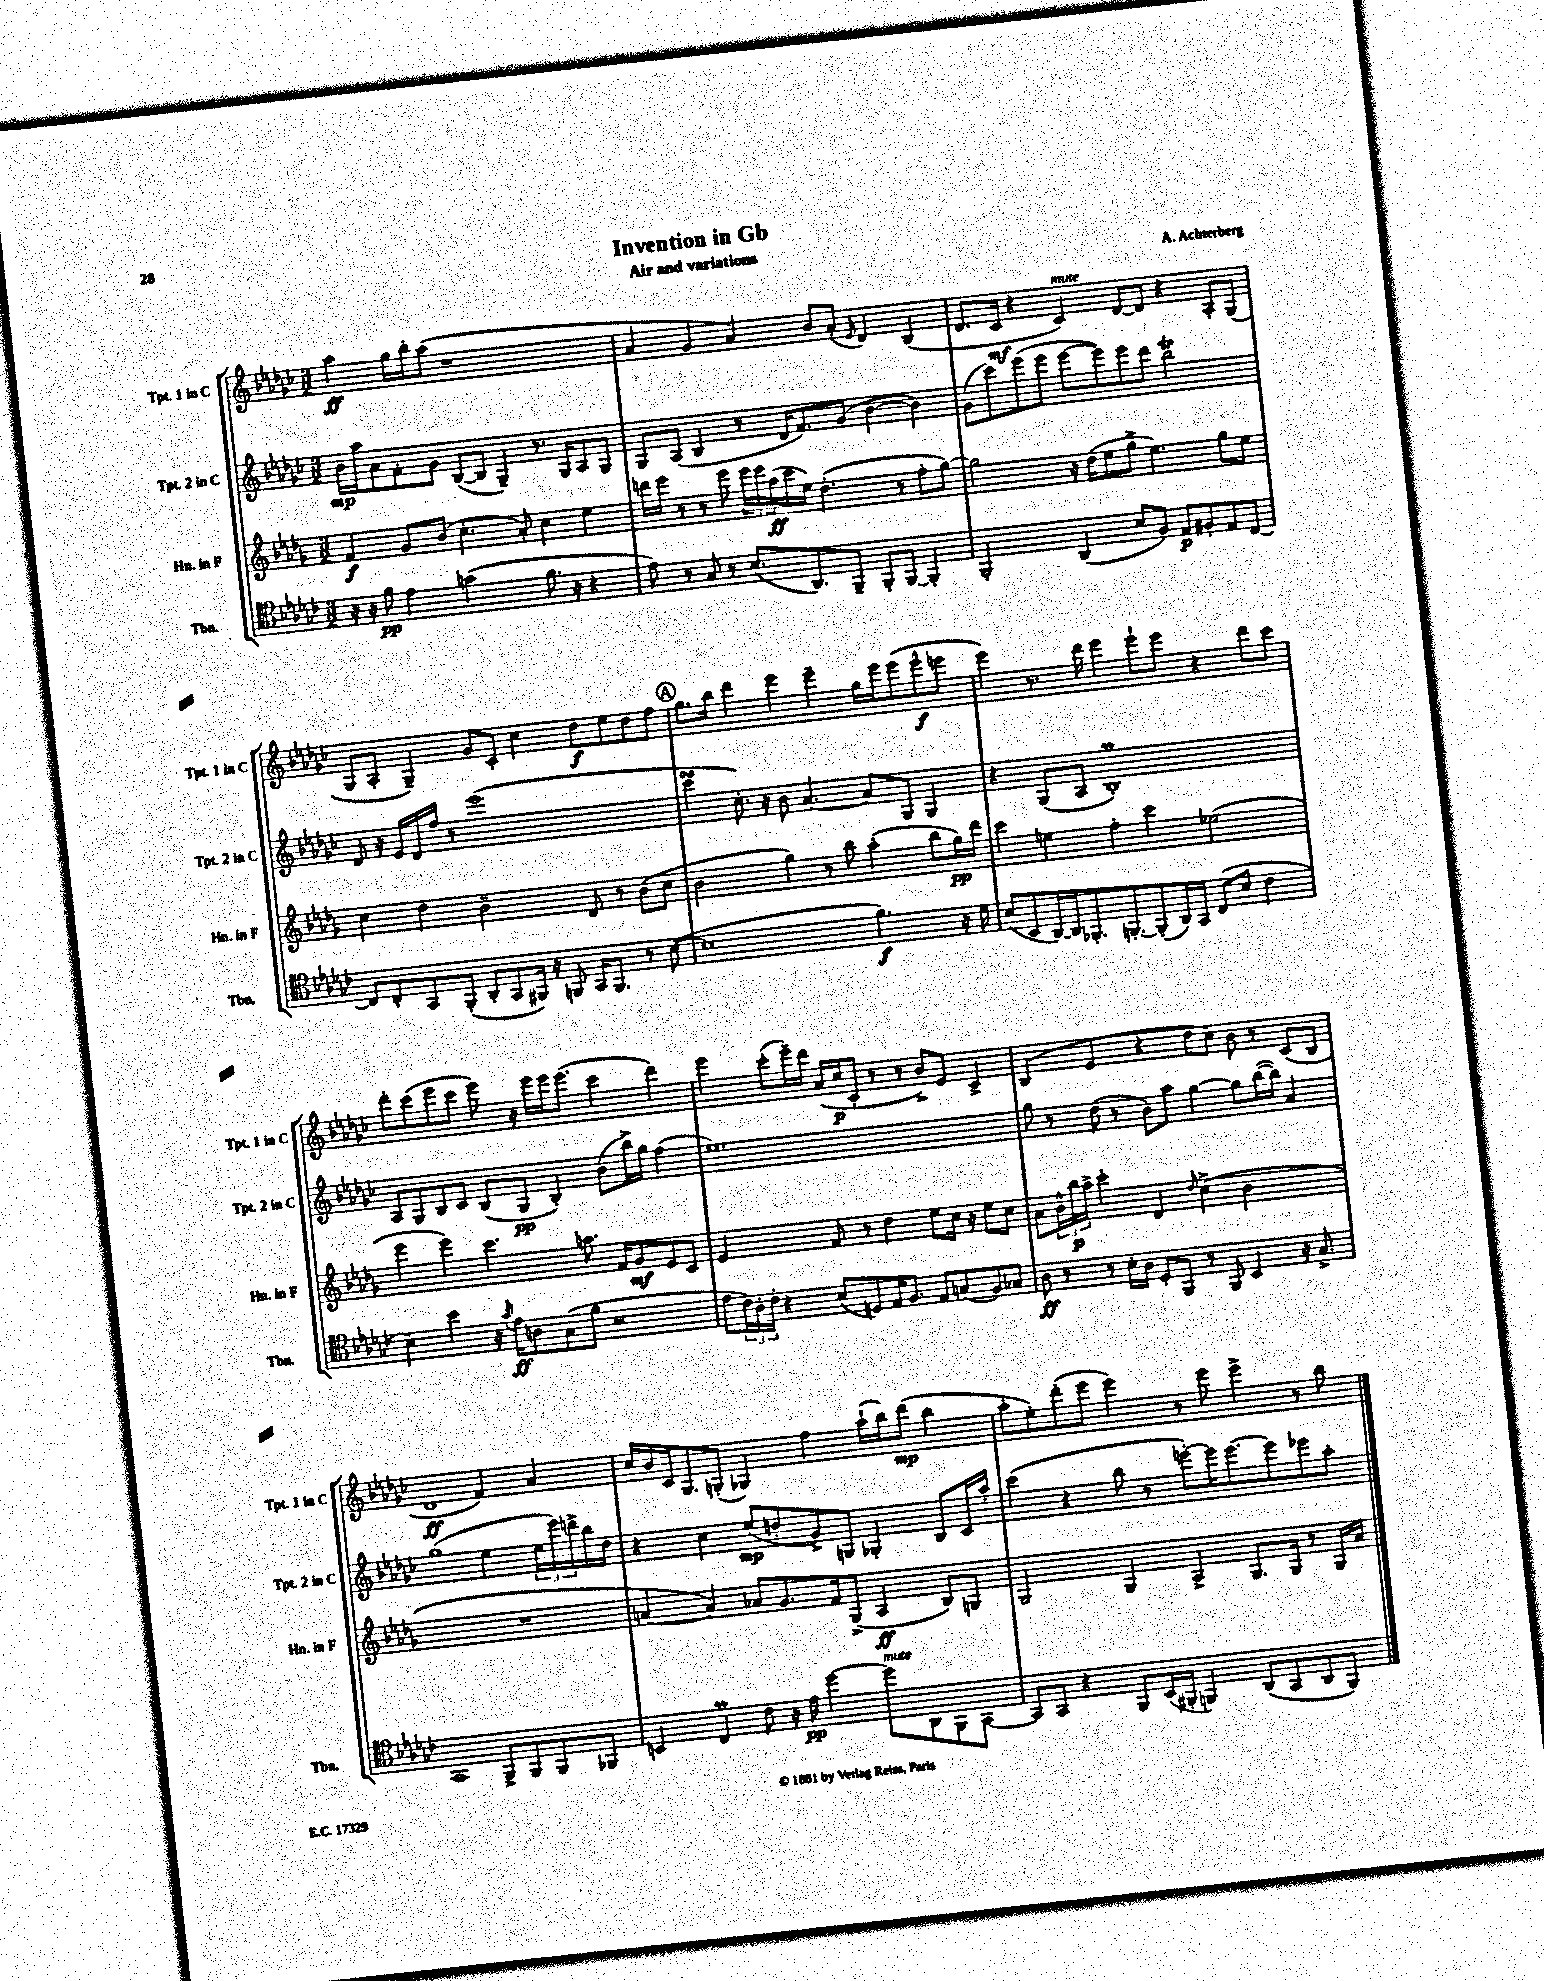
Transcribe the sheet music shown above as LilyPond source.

\header { title = "Invention in Gb" composer = "A. Achterberg" subtitle = "Air and variations" }
<<
\new StaffGroup <<
\new Staff = "s0" \with { instrumentName = "Tpt. 1 in C" shortInstrumentName = "Tpt. 1 in C" } {
    \clef treble \key ges \major \numericTimeSignature \time 3/2
    aes''4\ff ges''16 bes''16-. aes''8( r1 |
    aes'4 ges'4 aes'4) bes'8 aes'8-.( \grace { ees'16 } des'4) bes4( |
    des'8. ces'16\mf r4 ces'4^\markup { \italic "mute" }) des'8~ des'8 r4 aes8-. ges8( |
    ges8 aes8-. ges4--) ges'8 ces'8-. ces''4 des''8\f ees''8 des''8 f''8 |
    \mark \markup { \circle "A" } ges''8. bes''16 des'''4 ees'''4 ees'''4-- ges''16 ees'''16 ees'''8( ees'''8-^\f e'''8 |
    ees'''4) r8. des'''16 ees'''4 ees'''8-! ees'''8 r4 des'''8 ces'''8 |
    des'''8-. ces'''8( ees'''8 ces'''8 ees'''8) r16 ees'''16 ees'''16 ees'''8.( ces'''4 des'''4) |
    ees'''4 ces'''8-.( ees'''16--) des'''16 aes'16( ces''16\p ces'8-. r8 r8 bes'8->) ees'8 ces'4-> |
    bes4( ees'4 r4 des''8 ces''8) bes'8 r8 ces'8( bes8 |
    des'1\ff f'4) aes'4 |
    ces''16 bes'16 ces'16 ges8. g8-.( ges4) f''4 aes''16-!( bes''16) des'''8\mp( bes''4 |
    aes''8-. ees''8-.) des'''8-.( ees'''8 ees'''4) r8 ees'''8 ees'''4-> r8 bes''8 \bar "|." |
}
\new Staff = "s1" \with { instrumentName = "Tpt. 2 in C" shortInstrumentName = "Tpt. 2 in C" } {
    \clef treble \key ges \major \numericTimeSignature \time 3/2
    bes'16\mp aes''16 aes'8 f'8-. ges'8 bes8~( bes8 ges4--) r8. ges16 aes8 ges8 |
    ges8 aes8( bes4 r8 des'16 f'8.) ges'8( bes'4~ bes'4) |
    ges'8( ces'''8) ees'''8( ees'''8 ees'''8~ ees'''8) ees'''8 des'''8 bes''2\trill |
    des'8 r16 ees'16 des'16 f''16 r8 ees'''1( |
    \mark \markup { \circle "A" } ces'''4\turn ces''8.-.) r16 bes'8 aes'4.~ aes'8 ges8 ges4 |
    r4 ges8( aes8 bes1-.\prall) |
    aes8 ges8 bes8 ces'8 bes8( ges8\pp bes4-.) bes'8( bes''16->) ges''16 f''4( |
    ees''1.) |
    ges''8 r8 des''8( r8 bes'8) aes''8 ges''4~ ges''8 bes''16~( bes''16) aes'4 |
    ges''1( ees''4 \tuplet 3/2 { ees''16 ees'''16) d'''16-> } bes''16 des''16 |
    r4 ces''4 ees''8\mp( d''8-. ges'8->) g8 ges4-. bes8 ces'16 aes''16-. |
    ces'''4( r4 bes''8 r8 e'''8~-.) e'''16 e'''8.~ e'''8 ees'''8 aes''8-. \bar "|." |
}
\new Staff = "s2" \with { instrumentName = "Hn. in F" shortInstrumentName = "Hn. in F" } {
    \clef treble \key des \major \numericTimeSignature \time 3/2
    f'4\f ges'8 bes'8( c''4.-. aes'8-.) c''4 ees''4 |
    d'''16 ees'''16 r8 r8 ees'''8 \tuplet 3/2 { ees'''16 ees'''16 aes''16\ff( } c'''16 ees''16) des''4.-.( r8 f''8-. ges''8~) |
    ges''2 r16 des''16( ees''8 ges''8-> ees''4.) ges''8 ees''8 |
    c''4 des''4 bes'2-- des'8 r8 bes'8( c''8 |
    \mark \markup { \circle "A" } bes'2 ges''4) r8 bes''8 aes''4-.( bes''8 ges''16\pp) des'''16 |
    c'''4 e''4 f''4-. c'''4 ees''2( |
    ees'''4 ees'''4) c'''4. a''8. f'16 ges'8\mf ees'8 c'8 |
    ees'2 f'8 r8 des''4 ees''8 c''16 r16 ees''8 c''8 |
    aes'8 \tuplet 3/2 { bes'16-^ bes''16\p aes''16-> } c'''4-. des'4 \grace { des''16 } c''4->( bes'2 |
    R1. |
    a'4~ a'4) aes'8 ges'8. f'16 ges8->( aes4\ff bes8) g8 |
    ges2 ges4 aes4-> ges8. ges16 r8 ges16 aes'16 \bar "|." |
}
\new Staff = "s3" \with { instrumentName = "Tbn." shortInstrumentName = "Tbn." } {
    \clef tenor \key ges \major \numericTimeSignature \time 3/2
    r16 r16 f'8\pp ees'4 g'2( f'8. r16 r4 |
    ees'8) r8 ges8 r8 bes8.( aes,8.) f,8-- f,8-. f,8~ f,4-. |
    f,2-. aes,4( bes8 f8) ees8\p fis8-. ees8 ces8~ |
    ces8 ces8-. ges,8 f,8-.( aes,8-. ges,8 fis,16) r16 f,8 ges,16 f,8. r8 bes8~( |
    \mark \markup { \circle "A" } bes1 f'4.\f) r16 des'16 |
    bes8( bes,8 aes,16~) aes,16 fes,8.-. f,8.~-. f,8-.( aes,16) ges,16 ces8( bes8 ces'4 |
    bes4) bes'4 r16 \acciaccatura { ges'8 } ees'16\ff a8 ges8( f'8 r2 |
    ees'8 \tuplet 3/2 { ces'16) aes16-. ces'16-. } r4 bes8( d8) ees16 f8. ees8 g8( f8) ges8 |
    aes8\ff r8 r8 bes16-. aes16 des8-. f,8 r8 f,8 bes,4 r16 ges8.-> |
    ges,1 f,8-> f,8 f,8 fes,8 |
    b,4 ces4\prall ces'8 r16 ees'16\pp des''4~ des''8^\markup { \italic "mute" } aes,8 f,8 ges,8~ |
    ges,8 ges,8 r4 f,8 bes,16( fis,16-. f,4) aes,8( ges,8 aes,8 f,8) \bar "|." |
}
>>
>>
\layout { \context { \Score \remove "Bar_number_engraver" } }
